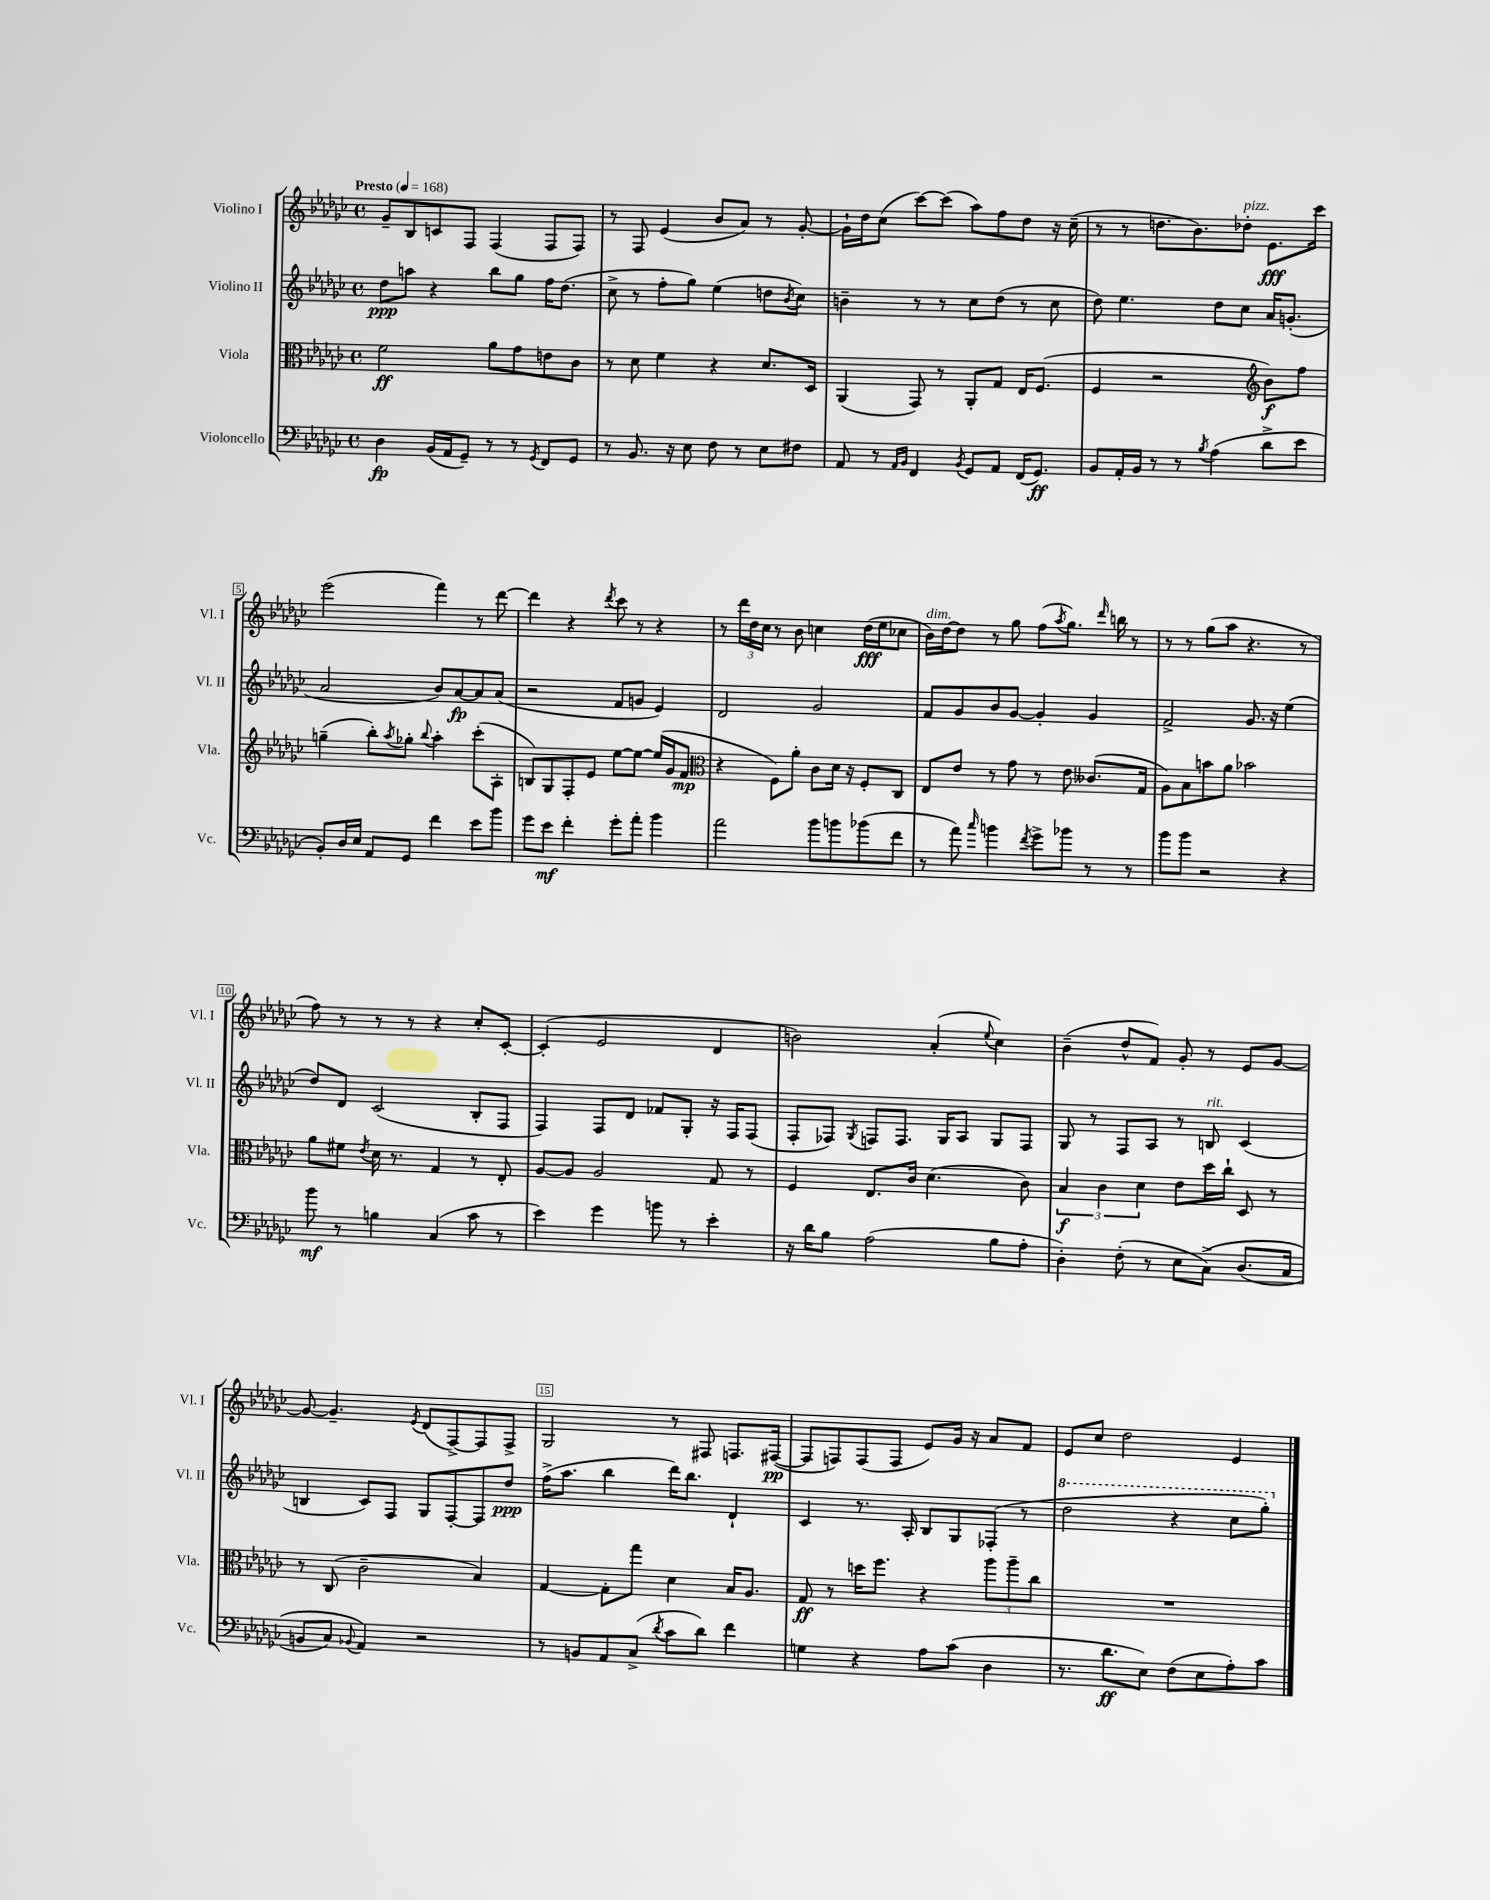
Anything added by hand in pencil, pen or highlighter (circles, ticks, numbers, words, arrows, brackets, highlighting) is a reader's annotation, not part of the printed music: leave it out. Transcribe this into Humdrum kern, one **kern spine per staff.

**kern	**kern	**kern	**kern
*staff4	*staff3	*staff2	*staff1
*clefF4	*clefC3	*clefG2	*clefG2
*k[b-e-a-d-g-c-]	*k[b-e-a-d-g-c-]	*k[b-e-a-d-g-c-]	*k[b-e-a-d-g-c-]
*M4/4	*M4/4	*M4/4	*M4/4
*met(c)	*met(c)	*met(c)	*met(c)
*MM168	*MM168	*MM168	*MM168
4D-\	2f\	8dd-\L	8g-~/L
.	.	8aa\J	8B-/
(16BB-/LL	.	4r	8c/
16AA-/J	.	.	.
8GG-~/J)	.	.	8F/J
8r	8a-\L	8bb-\L	(4F/
8r	8g-\	8gg-\J	.
8qGG-/	.	.	.
8FF/L	8e\	16ff\LK	8F/L
.	.	(8.dd-\J	.
8GG-/J	8c-\J	.	8F/J)
=	=	=	=
8r	8r	8cc-^\	8r
8.BB-/	8d-\	8r	8F/
.	4f\	8ff'\L	(4e-/
16r	.	.	.
8E-\	.	8gg-\J)	.
8F\	4r	(4ee-\	8b-/L
8r	.	.	8a-/J)
8E-\L	8.d-/L	8dd\L	8r
.	.	8qb-/	.
8F#\J	.	8cc-\J)	[8g-'/
.	16D-/Jk	.	.
=	=	=	=
8AA-/	(4AA-/	4b~\	16g-`\]LL
.	.	.	16dd-\J
8r	.	.	(8cc-\J
16qqAA-/LL	.	.	.
16qqBB-/JJ	.	.	.
4FF/	8GG-/)	8r	[8ccc-\L)
.	8r	8r	(8ccc-\]J
8qBB-/	.	.	.
8GG-/L	8AA-'/L	8cc-\L	8aa-\L)
8AA-/J	8G-/J	(8dd-\J	8ff\
(16FF/LK	16E-/LK	8r	8dd-\J
8.GG-/J)	(8.F/J	.	.
.	.	8cc-\	16r
.	.	.	(16cc-~\
=	=	=	=
8BB-/L	4F/	8dd-\)	8r
16AA-'/L	.	4.ee-\	8r
16BB-/JJ	.	.	.
8r	2r	.	8.dd\L
8r	.	.	.
.	.	.	8.b-\)
8qB-/	.	.	.
(4A-\	.	8dd-\L	.
.	.	8cc-\J	8dd-'\J
*	*clefG2	*	*
8d-^\L	8b-\L)	16a-/LK	8.e-\L
.	.	(8.g'/J	.
8e-\J	8ff\J	.	.
.	.	.	16ccc-\Jk
=	=	=	=
8BB-'/L)	(4gg~\	2a-/	(2eee-\
16D-/L	.	.	.
16E-/JJ	.	.	.
8AA-/L	8bb-'\L)	.	.
.	8qaa-/	.	.
8GG-/J	8gg-'\J	.	.
.	8qqbb-/	.	.
4f\	4aa-'\	8b-/L)	4fff\)
.	.	[8a-/	.
8e-\L	(8ccc-'\L	8a-/]	8r
8b-\J	8A-'\J	(8a-/J	[8ddd-\
=	=	=	=
8g-\L	8B/L)	2r	4ddd-\]
8e-\J	8G-/	.	.
4f'\	8F'/	.	4r
.	8e-/J	.	.
.	.	.	8qddd-/
8g-'\L	[8ee-\L	8f/L	8ccc-\
8a-'\J	8ee-\_J	8g/J	8r
4b-\	(16ee-/]LL	4e-/)	4r
.	16g-/J	.	.
.	8f/J	.	.
=	=	=	=
*	*clefC3	*	*
2a-\	4r	2d-/	8r
.	.	.	24ddd-\LL
.	.	.	24dd-\
.	.	.	24cc-\JJ
.	8F\L)	.	8r
.	8a-'\J	.	8b-\
8b-\L	8c-\L	2g-/	4cc\
8b\	16d-\Jk	.	.
.	16r	.	.
(8b-\	8F'/L	.	(16dd-\LL
.	.	.	16ee-\J
8f\J	8C-/J	.	8cc-\J
=	=	=	=
8r	8E-/L	8f/L	16b-\LL)
.	.	.	[16dd-\J
8a-\)	8e-/J	8g-/	8dd-\]J
16qqcc-/	.	.	.
4b\	8r	8b-/	8r
.	8g-\	[8g-/J	8gg-\
8qf/	.	.	.
8g-^\L	8r	4g-'/]	(8ff\L
.	.	.	8qaa-/
8b-\J	8e-\	.	8.gg-\J)
8r	(8.c--/L	4g-/	.
.	.	.	16qqddd-/
.	.	.	16bb\
8r	.	.	8r
.	16G-/Jk	.	.
=	=	=	=
8b-\L	8A-\L)	2f^/	8r
8b-\J	8B-\	.	8r
2r	8b\	.	(8gg-\L
.	8a-\J	.	8aa-\J
.	2b-\	8.g-/	4.r
.	.	16r	.
4r	.	(4ee-\	.
.	.	.	8r
=	=	=	=
8b-\	8a-\L	8dd-/L)	8ff\)
8r	8f#\J	8d-/J	8r
.	8qe-/	.	.
4B\	16d-\	(2c-/	8r
.	8.r	.	.
.	.	.	8r
(4C-/	4G-/	.	4r
8c-\	8r	8B-'/L	8cc-'/L
8r	8E-'/	8F/J	[8c-'/J
=	=	=	=
4e-\)	[8A-/L	4F/)	(4c-'/]
.	8A-/]J	.	.
4g-\	2A-/	8F/L	2e-/
.	.	8d-/J	.
8b\	.	8f-/L	.
8r	.	8G-'/J	.
4e-'\	8G-/	16r	4d-/
.	.	16F/LK	.
.	8r	(8F/J	.
=	=	=	=
16r	4F/	8F'/L	2b\)
16d-\LK	.	.	.
8B-\J	.	8F-/J)	.
.	.	8qG-/	.
(2A-\	8.E-/L	8F/L	.
.	.	8.F/J	.
.	16c-/Jk	.	.
.	(4.d-\	.	(4a-'/
.	.	16G-/LK	.
.	.	8A-/J	.
.	.	.	8qqee-/
8B-\L	.	8G-/L	4cc-\)
8A-'\J	8c-\)	8F/J	.
=	=	=	=
4D-'\)	6B-/	8G-/	(4b-~\
.	.	8r	.
.	6c-\	.	.
(8F'\	.	8F/L	8dd-^^/L
.	6d-\	.	.
8r	.	8A-/J	8f/J)
8E-\L	8e-\L	8r	8g-'/
&(8C-^\J)	16dd-\L	8B/	8r
.	16cc-`\JJ	.	.
(8.D-/L	8D-/	(4c-/	8e-/L
.	8r	.	[8g-/J
16C-/Jk	.	.	.
=	=	=	=
8BB/L	8r	4B/	8g-/_
8C-/J)	(8C-/	.	4.g-~/]
8qqBB-/	.	.	.
4AA-/&)	2c-~\	8c-/L)	.
.	.	8F/J	.
.	.	.	8qe-/
2r	.	8G-/L	(8d-/L
.	.	[8F'/	[8F^/)
.	4B-/)	8F/]	8F/]
.	.	8dd-/J	8F^/J
=	=	=	=
8r	[4G-/	(16ff^\LK	2G-/
.	.	8.aa-\J	.
8BB/L	.	.	.
8AA-/	8G-'\]L	4bb-\	.
(8C-^/J	8gg-\J	.	.
8qd-/	.	.	.
8c-\L	4d-\	16ddd-\LK)	8r
.	.	8.bb-\J	.
8d-\J)	.	.	8F#/
4f\	16B-/LK	4d-`/	8.F/L
.	8.A-/J	.	.
.	.	.	([16F#/Jk
=	=	=	=
4G\	8G-/	4c-/	8F#/]L
.	8r	.	8F/)
4r	16dd\LK	8.r	(8F/
.	8.ff\J	.	.
.	.	.	8F/J
.	.	16A-'/	.
8A-\L	4r	8B-/L	8e-/L)
(8c-\J	.	8G-/	16g-/Jk
.	.	.	16r
4D-\	12aa-\L	(8F-'/J	8a-/L
.	12aa-~\	.	.
.	.	8r	8f/J
.	12cc-\J	.	.
=	=	=	=
8.r	1r	2ddd-\	8e-/L
.	.	.	8cc-/J
8.d-\L	.	.	.
.	.	.	2dd-\
8E-\J)	.	.	.
(8F\L	.	4r	.
8E-\	.	.	.
8A-'\)	.	8ccc-\L	4e-/
8c-\J	.	8ggg-'\J)	.
==	==	==	==
*-	*-	*-	*-
